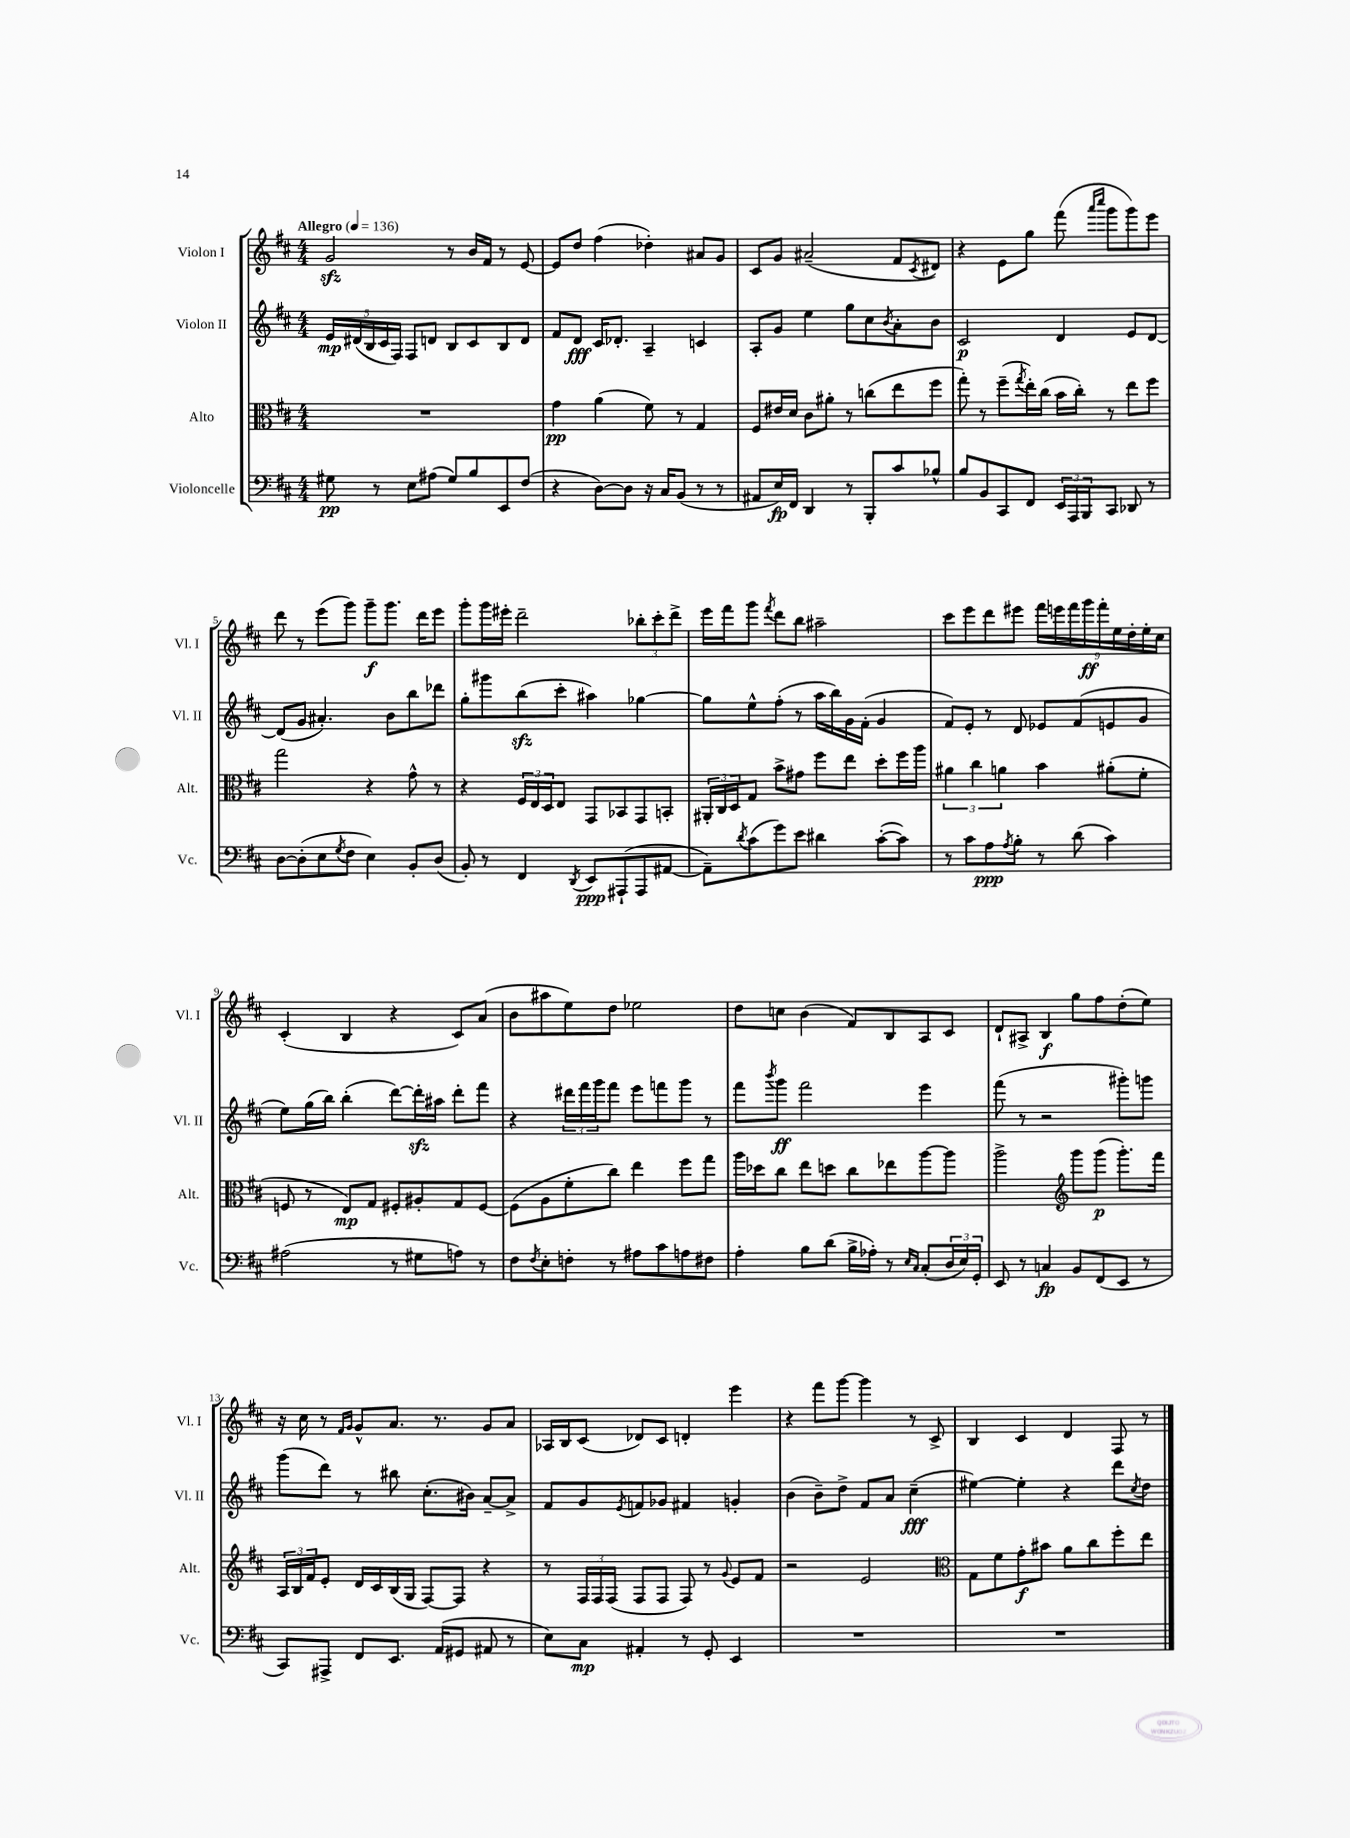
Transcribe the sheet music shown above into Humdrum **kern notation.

**kern	**kern	**kern	**kern
*staff4	*staff3	*staff2	*staff1
*clefF4	*clefC3	*clefG2	*clefG2
*k[f#c#]	*k[f#c#]	*k[f#c#]	*k[f#c#]
*M4/4	*M4/4	*M4/4	*M4/4
*MM136	*MM136	*MM136	*MM136
8G#	1r	20e	2g
.	.	(20d#	.
.	.	20B	.
8r	.	.	.
.	.	20c#	.
.	.	20F#)	.
8E	.	8F#	.
(8A#	.	8d	.
8G#)	.	8B	8r
8B	.	8c#	16b
.	.	.	16f#
8EE	.	8B	8r
(8F#	.	8d	[8e
=	=	=	=
4r	4g	8f#	8e]
.	.	8d	8dd
[8D)	(4a	16c#	(4ff#
.	.	8.d-'	.
8D]	.	.	.
16r	8f#)	4A~	4dd-')
16C#	.	.	.
(8BB	8r	.	.
8r	4G	4c	8a#
8r	.	.	8g
=	=	=	=
8AA#	8F#	8A'	8c#
16E)	16e#	8g	8g
16FF#	16d	.	.
4DD	8c#	4ee	(2a#~
.	8a#'	.	.
8r	8r	8gg	.
8BBB'	(8cc	8cc#	.
.	.	8qb	.
8c#	8ee	8a'	8f#
.	.	.	8qc#
8B-^^	8ff#	8b	8d#)
=	=	=	=
8B	8gg')	2c#	4r
8BB	8r	.	.
8CC#	(8ff#~	.	8e
.	8qgg	.	.
8FF#	16ee')	.	8gg
.	(16cc#	.	.
24EE	16b	4d	(8fff#
24AAA	.	.	.
.	16cc#')	.	.
24BBB	.	.	.
.	.	.	16qqaaa
.	.	.	16qqcccc#
8CC#	8r	.	8ggg
8DD-	8ee	8e	8ggg)
8r	8ff#	[8d	8eee
=	=	=	=
[8D	2gg	(8d]	8ddd
(8D']	.	8g	8r
8E	.	4.a#')	(8eee
8qG	.	.	.
8F#	.	.	8ggg)
4E)	4r	.	8ggg~
.	.	8b	8.ggg
8BB'	8g^^	8bb	.
.	.	.	16ddd
(8D	8r	8ddd-	8eee
=	=	=	=
8BB')	4r	8gg'	8ggg'
8r	.	8ggg#	16ggg
.	.	.	16eee#'
4FF#	24F#	(8bb	2ddd~
.	24E	.	.
.	24D	.	.
.	8E	8ccc#'	.
8qDD	.	.	.
8EE	8GG	4aa#)	.
(8AAA#`	8BB-	.	.
8AAA#	8GG	[4gg-	12bb-'
.	.	.	12ccc#'
[8AA#	8BB'	.	.
.	.	.	12ddd^
=	=	=	=
8AA#~])	24AA#'	8gg-]	16eee
.	24C#	.	.
.	.	.	16fff#
.	24D	.	.
8qd	.	.	.
(8c#	8G	8ee^^	8ggg
.	.	.	8qfff#
8g)	8b^	(8ff#'	8ddd
8e	8g#	8r	8bb
4d#	8ff#	16aa	2aa#~
.	.	16bb)	.
.	8ee	16g	.
.	.	(16f#'	.
([8c#'	8dd'	4g	.
8c#])	16ff#	.	.
.	16aa	.	.
=	=	=	=
8r	6a#	8f#)	8ccc#
8c#	.	8e'	8eee
.	6cc#	.	.
8A	.	8r	8ddd
.	6a	.	.
8qA	.	.	.
8B'	.	8d	8eee#
8r	4b	8e-	18fff#
.	.	.	18eee
.	.	.	18fff#
(8d	.	(8f#	.
.	.	.	18ggg
.	.	.	18fff#'
4c#)	(8a#'	8e	.
.	.	.	18ee
.	.	.	18dd'
.	8f#'	8g	.
.	.	.	18ee'
.	.	.	18cc#
=	=	=	=
(2A#	8F	8ee)	(4c#'
.	8r	(16gg	.
.	.	16bb)	.
.	8E)	(4bb'	4B
.	8G	.	.
8r	8F#'	[8ddd)	4r
8G#	8A#'	16ddd']	.
.	.	16aa#	.
8A)	8G	8ddd'	8c#)
8r	[8F#	8fff#	(8a
=	=	=	=
8F#	(8F#]	4r	8b
8qF#	.	.	.
8E'	8A	.	8aa#
8F'	8f#'	24ddd#	8ee)
.	.	24fff#	.
.	.	24ggg	.
8r	8cc#)	8fff#	8dd
8A#	4ee	8eee	2ee-
8c#	.	8fff	.
8A	8ff#	8ggg	.
8F#	8gg	8r	.
=	=	=	=
4A'	16aa	8fff#	8dd
.	16dd-	.	.
.	.	8qbbb	.
.	8cc#	8ggg	8cc
8B	8ee	2fff#	(4b
(8d	8dd	.	.
16B^	8cc#	.	8f#)
16A-')	.	.	.
8r	8ee-	.	8B
16qqE	.	.	.
16qqC#	.	.	.
(8C#'	[8aa	4eee	8A
24D	8aa]	.	8c#
24E)	.	.	.
24GG'	.	.	.
=	=	=	=
8EE	2aa^	(8fff#	8d`
8r	.	8r	8A#^
4C	.	2r	4B
*	*clefG2	*	*
8BB	8ggg	.	8gg
(8FF#	(8ggg	.	8ff#
8EE	8.ggg')	8ggg#')	(8dd'
8r	.	8ggg	8ee)
.	16fff#	.	.
=	=	=	=
8CC#)	24A	(8ggg	16r
.	24B	.	.
.	.	.	16cc#
.	24f#	.	.
8AAA#^	8e'	8ddd)	8r
.	.	.	16qqf#
.	.	.	16qqg
8FF#	16d	8r	8g^^
.	16c#	.	.
8.EE	(16B	8bb#	8.a
.	16G	.	.
.	[8F#)	(8.cc#'	.
(16AA	.	.	8.r
8GG#	8F#]	.	.
.	.	16b#)	.
8AA#	4r	[8a~	8g
8r	.	8a^]	8a
=	=	=	=
8E)	8r	8f#	16A-
.	.	.	16B
8C#	24F#	8g	(8c#
.	24F#	.	.
.	(24F#	.	.
.	.	8qe	.
4AA#'	8F#	8f	8d-)
.	8F#	8g-	8c#
8r	8F#)	4f#	4d'
8GG'	8r	.	.
.	8qqg	.	.
4EE	8e	4g'	4eee
.	8f#	.	.
=	=	=	=
1r	2r	(4b	4r
.	.	8b~)	8fff#
.	.	8dd^	[8ggg
.	2e	8f#	4ggg]
.	.	8a	.
.	.	(4cc#~	8r
.	.	.	8c#^
=	=	=	=
*	*clefC3	*	*
1r	8G	[4ee#)	4B
.	8f#	.	.
.	8g'	4ee#']	4c#
.	8b#	.	.
.	8a	4r	4d
.	8cc#	.	.
.	8ff#'	8ddd	8F#
.	.	8qcc#	.
.	8ee	8dd	8r
==	==	==	==
*-	*-	*-	*-
